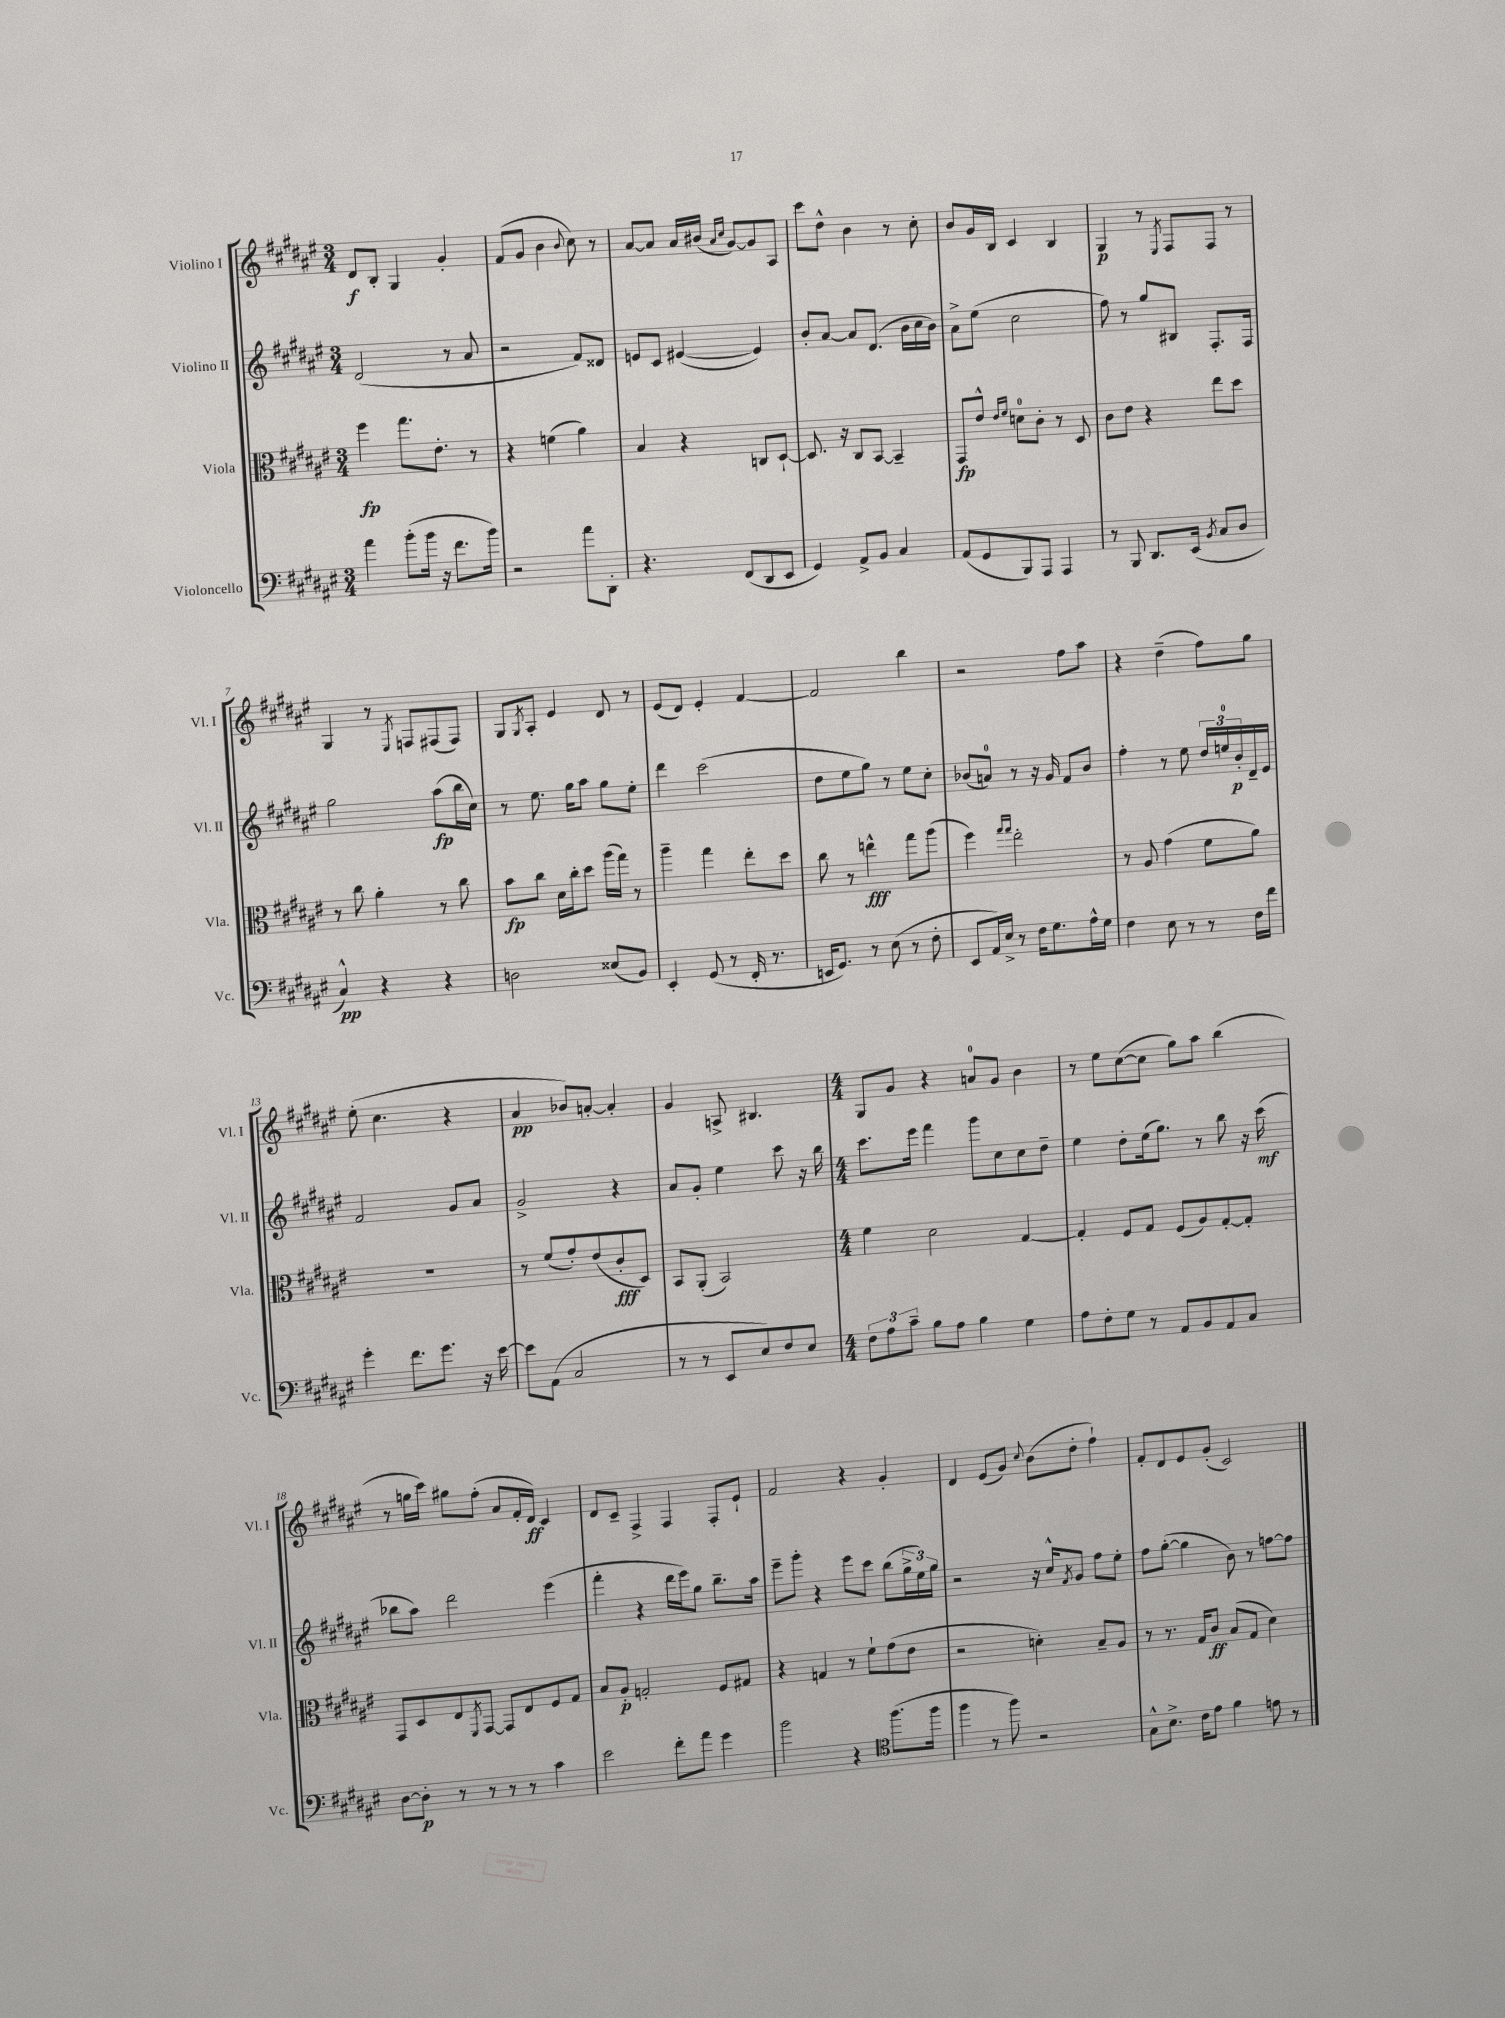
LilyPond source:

<<
\new StaffGroup <<
\new Staff = "s0" \with { instrumentName = "Violino I" shortInstrumentName = "Vl. I" } {
    \clef treble \key fis \major \numericTimeSignature \time 3/4
    dis'8\f b8-. gis4 gis'4-. |
    fis'8( gis'8 b'4 \appoggiatura { b'8 } cis''8) r8 |
    ais'8~ ais'8 ais'16 bis'16( \grace { ais'16 cis''16 } gis'8~) gis'8 ais8 |
    cis'''8 dis''8-^ b'4 r8 cis''8-. |
    b'8 gis'16 b16 cis'4 b4 |
    gis4\p r8 \acciaccatura { eis8 } fis8 fis8 r8 |
    gis4 r8 \acciaccatura { eis8 } f8 fis8( fis8) |
    gis8 \acciaccatura { gis8 } ais8-. eis'4 dis'8 r8 |
    eis'8( dis'8) eis'4-. fis'4~ |
    fis'2 b''4 |
    r2 fis''8 ais''8 |
    r4 dis''4--( fis''8) gis''8 |
    eis''8-.( cis''4. r4 |
    ais'4\pp bes'8) a'8~-. a'4-. |
    gis'4 a8-> bis4. |
    \numericTimeSignature \time 4/4 gis8 gis'8 r4 a'8-0 gis'8 b'4 |
    r8 eis''8 cis''8~( cis''8 gis''8) ais''8 b''4( |
    r8 g''16 cis'''16) gis''8 fis''8-.( ais'8 fis'16-. dis'16\ff) cis'4 |
    dis'8 cis'8-- fis4-> fis4 fis8-. eis'8-! |
    fis'2 r4 gis'4-. |
    dis'4 eis'8( gis'8) \appoggiatura { cis''8 } b'8( dis''8-. fis''4-!) |
    fis'8-. dis'8 eis'8 gis'8-.( cis'2) \bar "|." |
}
\new Staff = "s1" \with { instrumentName = "Violino II" shortInstrumentName = "Vl. II" } {
    \clef treble \key fis \major \numericTimeSignature \time 3/4
    dis'2( r8 ais'8 |
    r2 fis'8) disis'8 |
    e'8 cis'8 eis'4~( eis'4) |
    b'8-. ais'8~ ais'8 dis'8.( b'16 cis''16 b'16) |
    ais'8-> eis''8( cis''2 |
    fis''8) r8 gis''8 bis8 fis8.-. fis16 |
    gis''2 ais''8\fp( b''16 cis''16) |
    r8 eis''8. gis''16 ais''8 gis''8 eis''8-. |
    dis'''4 cis'''2( |
    dis''8 eis''8 gis''8) r8 eis''8 cis''8-. |
    bes'8( a'8-0) r8 r16 gis'16 fis'8 bes'8 |
    fis''4-. r8 eis''8 \tuplet 3/2 { dis''16 e''16-0 b'16-.\p } dis'16-- eis'16 |
    fis'2 gis'8 ais'8 |
    gis'2-> r4 |
    ais'8 gis'8-. eis''4 cis'''8 r16 b''16 |
    \numericTimeSignature \time 4/4 cis'''8. eis'''16 fis'''4 gis'''8 cis''8 cis''8 dis''8-- |
    eis''4 dis''8-. eis''16( gis''8.) r8 b''8 r16 cis'''16\mf( |
    bes''8 ais''8) dis'''2 eis'''4( |
    fis'''4-. r4 dis'''16 eis'''16) gis''8 b''8.-- ais''16 |
    eis'''8-- gis'''8-. r4 eis'''8 cis'''8 b''8( \tuplet 3/2 { gis''16-> eis''16) gis''16 } |
    r2 r16 cis''16-^ \acciaccatura { fis'8 } gis'8 fis''8 eis''8-. |
    fis''8 gis''8~-.( gis''4 b'8) r8 f''8~ f''8 \bar "|." |
}
\new Staff = "s2" \with { instrumentName = "Viola" shortInstrumentName = "Vla." } {
    \clef alto \key fis \major \numericTimeSignature \time 3/4
    fis''4\fp gis''8. eis'8.-. r8 |
    r4 f'4( ais'4) |
    b4 r4 c8 dis8~-! |
    dis8. r16 cis8 b,8~ b,4-- |
    gis,8\fp eis'8-^ \grace { eis'16 fis'16 } d'8-0 cis'8-. r8 dis8 |
    cis'8 eis'8 r4 eis''8 dis''8 |
    r8 cis''8 ais'4-. r8 cis''8 |
    b'8\fp cis''8 dis'16 cis''16-. dis''8 ais''16( gis''16) r8 |
    ais''4-- gis''4 eis''8-. dis''8 |
    cis''8 r8 e''4-^\fff gis''8 ais''8( |
    fis''4) \grace { gis''16 gis''16 } eis''2-. |
    r8 ais8 gis'4( fis'8 ais'8) |
    R2. |
    r8 fis'8( gis'8-.) eis'8( cis'8-.\fff dis8) |
    b,8 ais,8-.( b,2) |
    \numericTimeSignature \time 4/4 fis'4 dis'2 gis4~ |
    gis4-. fis8 gis8 fis8( ais8) gis8~-. gis8-. |
    gis,8 dis8 eis8 \acciaccatura { fis,8 } gis,8~ gis,8 eis8 fis8 gis8 |
    b8 ais8-.\p g2-. fis8 gis8 |
    r4 g4 r8 fis'8-! gis'8( eis'8 |
    r2 d'4-.) b8-- ais8 |
    r8 r8. gis16 cis'8\ff b8( gis8 dis'4) \bar "|." |
}
\new Staff = "s3" \with { instrumentName = "Violoncello" shortInstrumentName = "Vc." } {
    \clef bass \key fis \major \numericTimeSignature \time 3/4
    ais'4 b'8-.( b'16 r16 fis'8. b'16) |
    r2 ais'8 dis,8-. |
    r4. fis,8( dis,8 eis,8 |
    gis,4) ais,8-> b,8 cis4 |
    ais,8( gis,8 b,,8) ais,,8 ais,,4 |
    r8 b,,8 dis,8. eis,16( \acciaccatura { b,8 } cis8 dis8 |
    cis4-^\pp) r4 r4 |
    d2 eisis8( b,8) |
    eis,4-. gis,8( r8 fis,16-. r8. |
    e,16 gis,8.) r8 eis8( r8 fis8-. |
    eis,8 ais,16) eis16-> r8 fis16 gis8. ais16-^ gis16 |
    fis4 eis8 r8 r8 fis16 fis'16 |
    gis'4-. fis'8. gis'8. r16 eis'16~ |
    eis'8 ais,8( cis2 |
    r8 r8 eis,8 eis8) fis8 eis8 |
    \numericTimeSignature \time 4/4 \tuplet 3/2 { fis8 ais8 cis'8-- } b8 ais8 b4 gis4 |
    ais8 fis8-. gis8 r8 ais,8 b,8 ais,8 cis8 |
    dis8~ dis8-.\p r8 r8 r8 r8 cis'4 |
    eis'2 fis'8-. ais'8 gis'4 |
    b'2 r4 \clef tenor fis''8.( fis''16 |
    fis''4 r8 fis''8) r2 |
    gis8-^ b8.-> cis'16 eis'8 fis'4 e'8 r8 \bar "|." |
}
>>
>>
